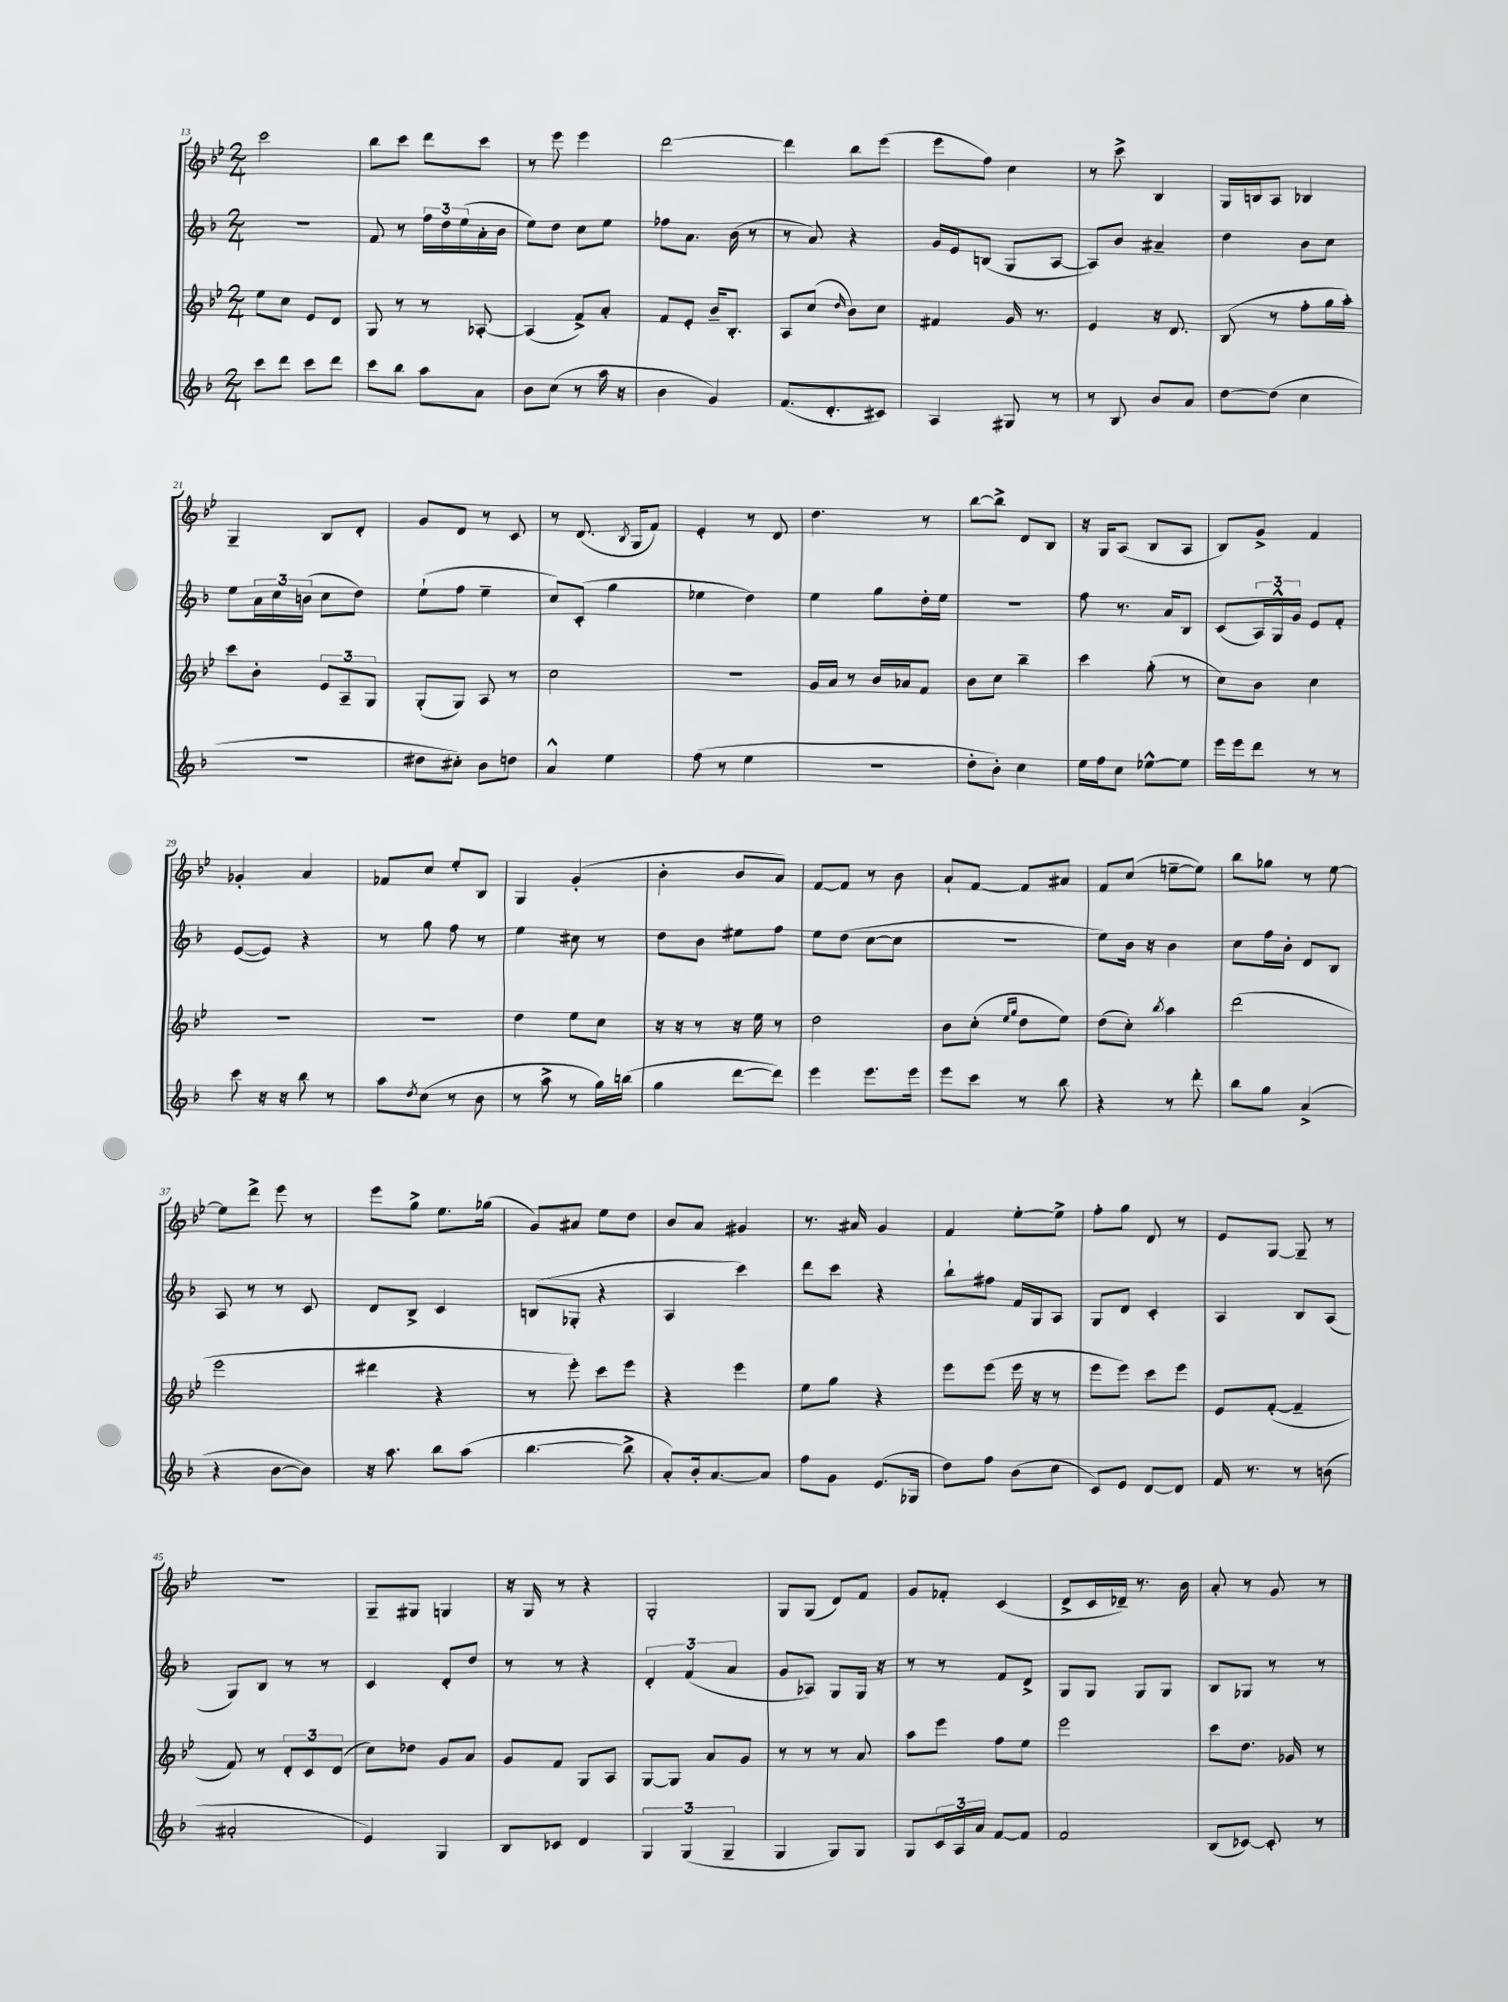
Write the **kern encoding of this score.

**kern	**kern	**kern	**kern
*part4	*part3	*part2	*part1
*staff4	*staff3	*staff2	*staff1
*clefG2	*clefG2	*clefG2	*clefG2
*k[b-]	*k[b-e-]	*k[b-]	*k[b-e-]
*M2/4	*M2/4	*M2/4	*M2/4
=13	=13	=13	=13
8ccc\L	8ee-\L	2r	2ccc\
8ddd\J	8cc\J	.	.
8ccc\L	8e-/L	.	.
8ddd\J	8d/J	.	.
=14	=14	=14	=14
8ccc\L	8G/	8f/	8bb-\L
8bb-\J	8r	8r	8ccc\J
8aa\L	8r	24ff\LL	8ddd\L
.	.	24dd\	.
.	.	(24ee\	.
8a\J	[8A-X'/	16a'\	8ccc\J
.	.	16b-\JJ	.
=15	=15	=15	=15
8b-\L	(4A-/]	8ee\L)	8r
(8cc\J	.	8dd\J	8eee-\
8r	8f^/L)	8cc\L	4eee-\
16aa\	8a'/J	8ee\J	.
16r	.	.	.
=16	=16	=16	=16
4b-\	8f/L	8ff-X\L	[2ddd\
.	8e-'/J	8.a\J	.
4g/)	16b-~/KL	.	.
.	8.B-'/J	(16b-\	.
.	.	8r	.
=17	=17	=17	=17
(8.f/L	8A/L	8r	4ddd\]
.	(8cc/J	8a/)	.
8.d'/	.	.	.
.	16qqdd/	.	.
.	8b-\L)	4r	8bb-\L
8c#X/J)	8cc\J	.	(8eee-\J
=18	=18	=18	=18
4A/	4f#X/	16g/LL	8eee-\L
.	.	16e/J	.
.	.	(8Bn/J	8ff\J)
8G#X/	16g/	8G/L	4cc\
.	8.r	.	.
8r	.	[8A/J	.
=19	=19	=19	=19
8r	4e-/	8A/L])	8r
8B-/	.	8b-/J	8ccc^\
8b-/L	16r	4a#X~/	4B-/
.	8.d/	.	.
8a/J	.	.	.
=20	=20	=20	=20
[8dd\L	(8B-/	4dd\	16G/LL
.	.	.	16Bn/J
(8dd\J]	8r	.	8A/J
4cc\	8ff'\L	8b-\L	4B-X/
.	16gg\L	8cc\J	.
.	16aa'\JJ)	.	.
!!LO:LB:g=z
=21	=21	=21	=21
2r	8ccc\L	8ee\L	4G~/
.	8b-'\J	24a\L	.
.	.	24cc\	.
.	.	(24bn\JJ	.
.	12e-/L	8cc\L	8B-/L
.	12A~/	.	.
.	.	8dd\J)	8d'/J
.	12G/J	.	.
=22	=22	=22	=22
8dd#X\L	(8G'/L	(8ee`\L	8g/L
8cc#X'\J)	8G/J)	8ff\J	8d/J
8b-\L	8A/	4ee~\	8r
8ddn\J	8r	.	8c/
=23	=23	=23	=23
4a^^/	2cc\	8cc/L)	8r
.	.	(8c'/J	(8.d/
4ee\	.	4gg\	.
.	.	.	8qB-/
.	.	.	16G/KL
.	.	.	8f/J)
=24	=24	=24	=24
(8ff\	2r	4ee-X\	4e-'/
8r	.	.	.
4ee\	.	4dd\)	8r
.	.	.	8d/
=25	=25	=25	=25
2r	16g/LL	4ee\	4.dd\
.	16a/JJ	.	.
.	8r	.	.
.	16b-/LL	8gg\L	.
.	16a-X/J	.	.
.	8f/J	16dd'\L	8r
.	.	16ee\JJ	.
=26	=26	=26	=26
8dd'\L	8b-\L	2r	[8bb-\L
8b-'\J)	8cc\J	.	8bb-^\J]
4cc\	4bb-~\	.	8d/L
.	.	.	8B-/J
=27	=27	=27	=27
16ee\LL	4ccc\	8ff\	16r
16ff\J	.	.	16G/KL
8cc\J	.	8.r	(8A/J
[8ee-X^^\L	(8gg'\	.	8B-/L
.	.	16a/KL	.
8ee-\J]	8r	8B-/J	8A/J
=28	=28	=28	=28
16eee\LL	8cc\L)	(8c/L	8B-/L)
16eee\J	.	.	.
8ddd\J	8b-\J	24A/L)	8g^/J
.	.	24G^^/	.
.	.	24g/JJ	.
8r	4cc\	8e/L	4f/
8r	.	8f'/J	.
!!LO:LB:g=z
=29	=29	=29	=29
8ccc\	2r	([8e/L	4g-X'/
16r	.	8e/J])	.
16r	.	.	.
8bb-\	.	4r	4a/
8r	.	.	.
=30	=30	=30	=30
8aa\L	2r	8r	8f-X/L
8qdd/	.	.	.
(8cc\J	.	8gg\	8cc/J
8r	.	8ff\	8ee-'/L
8b-\	.	8r	8B-/J
=31	=31	=31	=31
8r	4dd\	4ee\	4G/
8aa^\	.	.	.
8r	8ee-\L	8cc#X\	(4g'/
16gg\LL)	8cc\J	8r	.
(16bbn\JJ	.	.	.
=32	=32	=32	=32
4gg\	16r	8dd\L	4b-'\
.	16r	.	.
.	8r	8b-\J	.
[8ddd\L	16r	8ee#X\L	8b-/L
.	16ee-\	.	.
8ddd\J])	8r	8ff\J	8a/J)
=33	=33	=33	=33
4eee\	2dd\	8ee\L	[8f/L
.	.	(8dd\J	8f/J]
8.eee\L	.	[8cc\L	8r
.	.	8cc\J]	8b-\
16eee\Jk	.	.	.
=34	=34	=34	=34
8eee\L	8b-\L	2r	8a`/L
8ccc\J	(8cc'\J	.	[8f/J
.	16qqee-/LL	.	.
.	16qqgg/JJ	.	.
8r	8dd\L	.	8f/L]
8bb-\	8ee-\J)	.	8a#X/J
=35	=35	=35	=35
4r	(8dd\L	8ee\L)	8f/L
.	8cc'\J)	16b-\Jk	(8cc/J
.	.	16r	.
.	8qbb-/	.	.
8r	4aa\	4b-\	[8een~\L
8ddd'\	.	.	8ee\J])
=36	=36	=36	=36
8bb-\L	(2ddd\	8cc\L	8bb-\L
8gg\J	.	16ff\L	8gg-X\J
.	.	16b-'\JJ	.
(4a^/	.	8d/L	8r
.	.	8B-/J	[8ee-\
!!LO:LB:g=z
=37	=37	=37	=37
4r	2eee-\	8A/	8ee-\L]
.	.	8r	8ddd^\J
[8b-\L	.	8r	8eee-\
8b-\J])	.	8c/	8r
=38	=38	=38	=38
16r	4ddd#X\	8d/L	8eee-\L
8.aa\	.	.	.
.	.	8B-^/J	8gg^\J
8bb-\L	4r	4c/	8.ee-\L
(8aa\J	.	.	.
.	.	.	(16gg-X\Jk
=39	=39	=39	=39
[4.bb-\	8r	(8Bn/L	8g/L)
.	8eee-'\)	8G-X'/J	8a#X/J
.	8ccc\L	4r	8ee-\L
8bb-^\]	8eee-\J	.	8dd\J
=40	=40	=40	=40
8a'/L)	4r	4A/	8b-/L
16b-'/k	.	.	8a/J
[8.a/	.	.	.
.	4eee-\	4ccc\)	4g#X/
8a/J]	.	.	.
=41	=41	=41	=41
8ff\L	8ee-\L	8ddd\L	8.r
8g\J	8gg\J	8ccc\J	.
.	.	.	16a#X/
(8.e/L	4r	4r	4g/
16G-X/Jk	.	.	.
=42	=42	=42	=42
8dd\L)	8eee-\L	8bb-`\L	4f/
8ff\J	(8eee-\J	8ff#X\J	.
(8b-\L	16eee-\	16f/LL	[8ee-'\L
.	16r	16G/J	.
8cc\J	8r	8A/J	8ee-^\J]
=43	=43	=43	=43
8c/L)	8eee-\L	8G/L	8ff'\L
8e/J	8eee-\J)	8d/J	8gg\J
[8d/L	8ccc\L	4c'/	8d/
8d/J]	8eee-\J	.	8r
=44	=44	=44	=44
16f/	8e-/L	4A/	8e-/L
8.r	.	.	.
.	([8f'/J	.	[8G/J
8r	4f~/]	8B-/L	8G~/]
(8bn\	.	(8A/J	8r
!!LO:LB:g=z
=45	=45	=45	=45
2a#X'/	8f/)	8G/L)	2r
.	8r	8B-/J	.
.	12d'/L	8r	.
.	12c/	.	.
.	.	8r	.
.	(12d/J	.	.
=46	=46	=46	=46
4e/)	8cc\L)	4c/	8G~/L
.	8dd-X\J	.	8G#X/J
4G/	8g/L	8d'/L	4Gn/
.	8a/J	8dd/J	.
=47	=47	=47	=47
8B-/L	8g/L	8r	16r
.	.	.	16G/
8c-X/J	8f/J	8r	8r
4d/	8G/L	4r	4r
.	8A/J	.	.
=48	=48	=48	=48
6G/	[8G/L	6d'/	2G'/
.	8G/J]	.	.
(6G/	.	(6f/	.
.	8a/L	.	.
6G~/	.	6a/	.
.	8g/J	.	.
=49	=49	=49	=49
4G/	8r	8g/L	8G/L
.	8r	8A-X/J)	(8G/J
8G/L)	8r	8G/L	8d/L)
8G/J	8a/	16G/Jk	8f/J
.	.	16r	.
=50	=50	=50	=50
8G/L	8aa\L	8r	8g/L
24c/L	8eee-\J	8r	8f-X'/J
24A/	.	.	.
24a/JJ	.	.	.
[8f/L	8ff\L	8f/L	(4c/
8f/J]	8ee-\J	8d^/J	.
=51	=51	=51	=51
2f/	2eee-\	8G/L	8d^/L
.	.	8G/J	16c/L
.	.	.	16d-X~/JJ)
.	.	8G/L	8.r
.	.	8G/J	.
.	.	.	16b-\
=52	=52	=52	=52
(8B-/L	8ccc\L	8B-/L	8a'/
[8c-X/J)	8.dd\J	8G-X/J	8r
8c-'/]	.	8r	8g/
.	16g-X/	.	.
8r	8r	8r	8r
==	==	==	==
*-	*-	*-	*-
